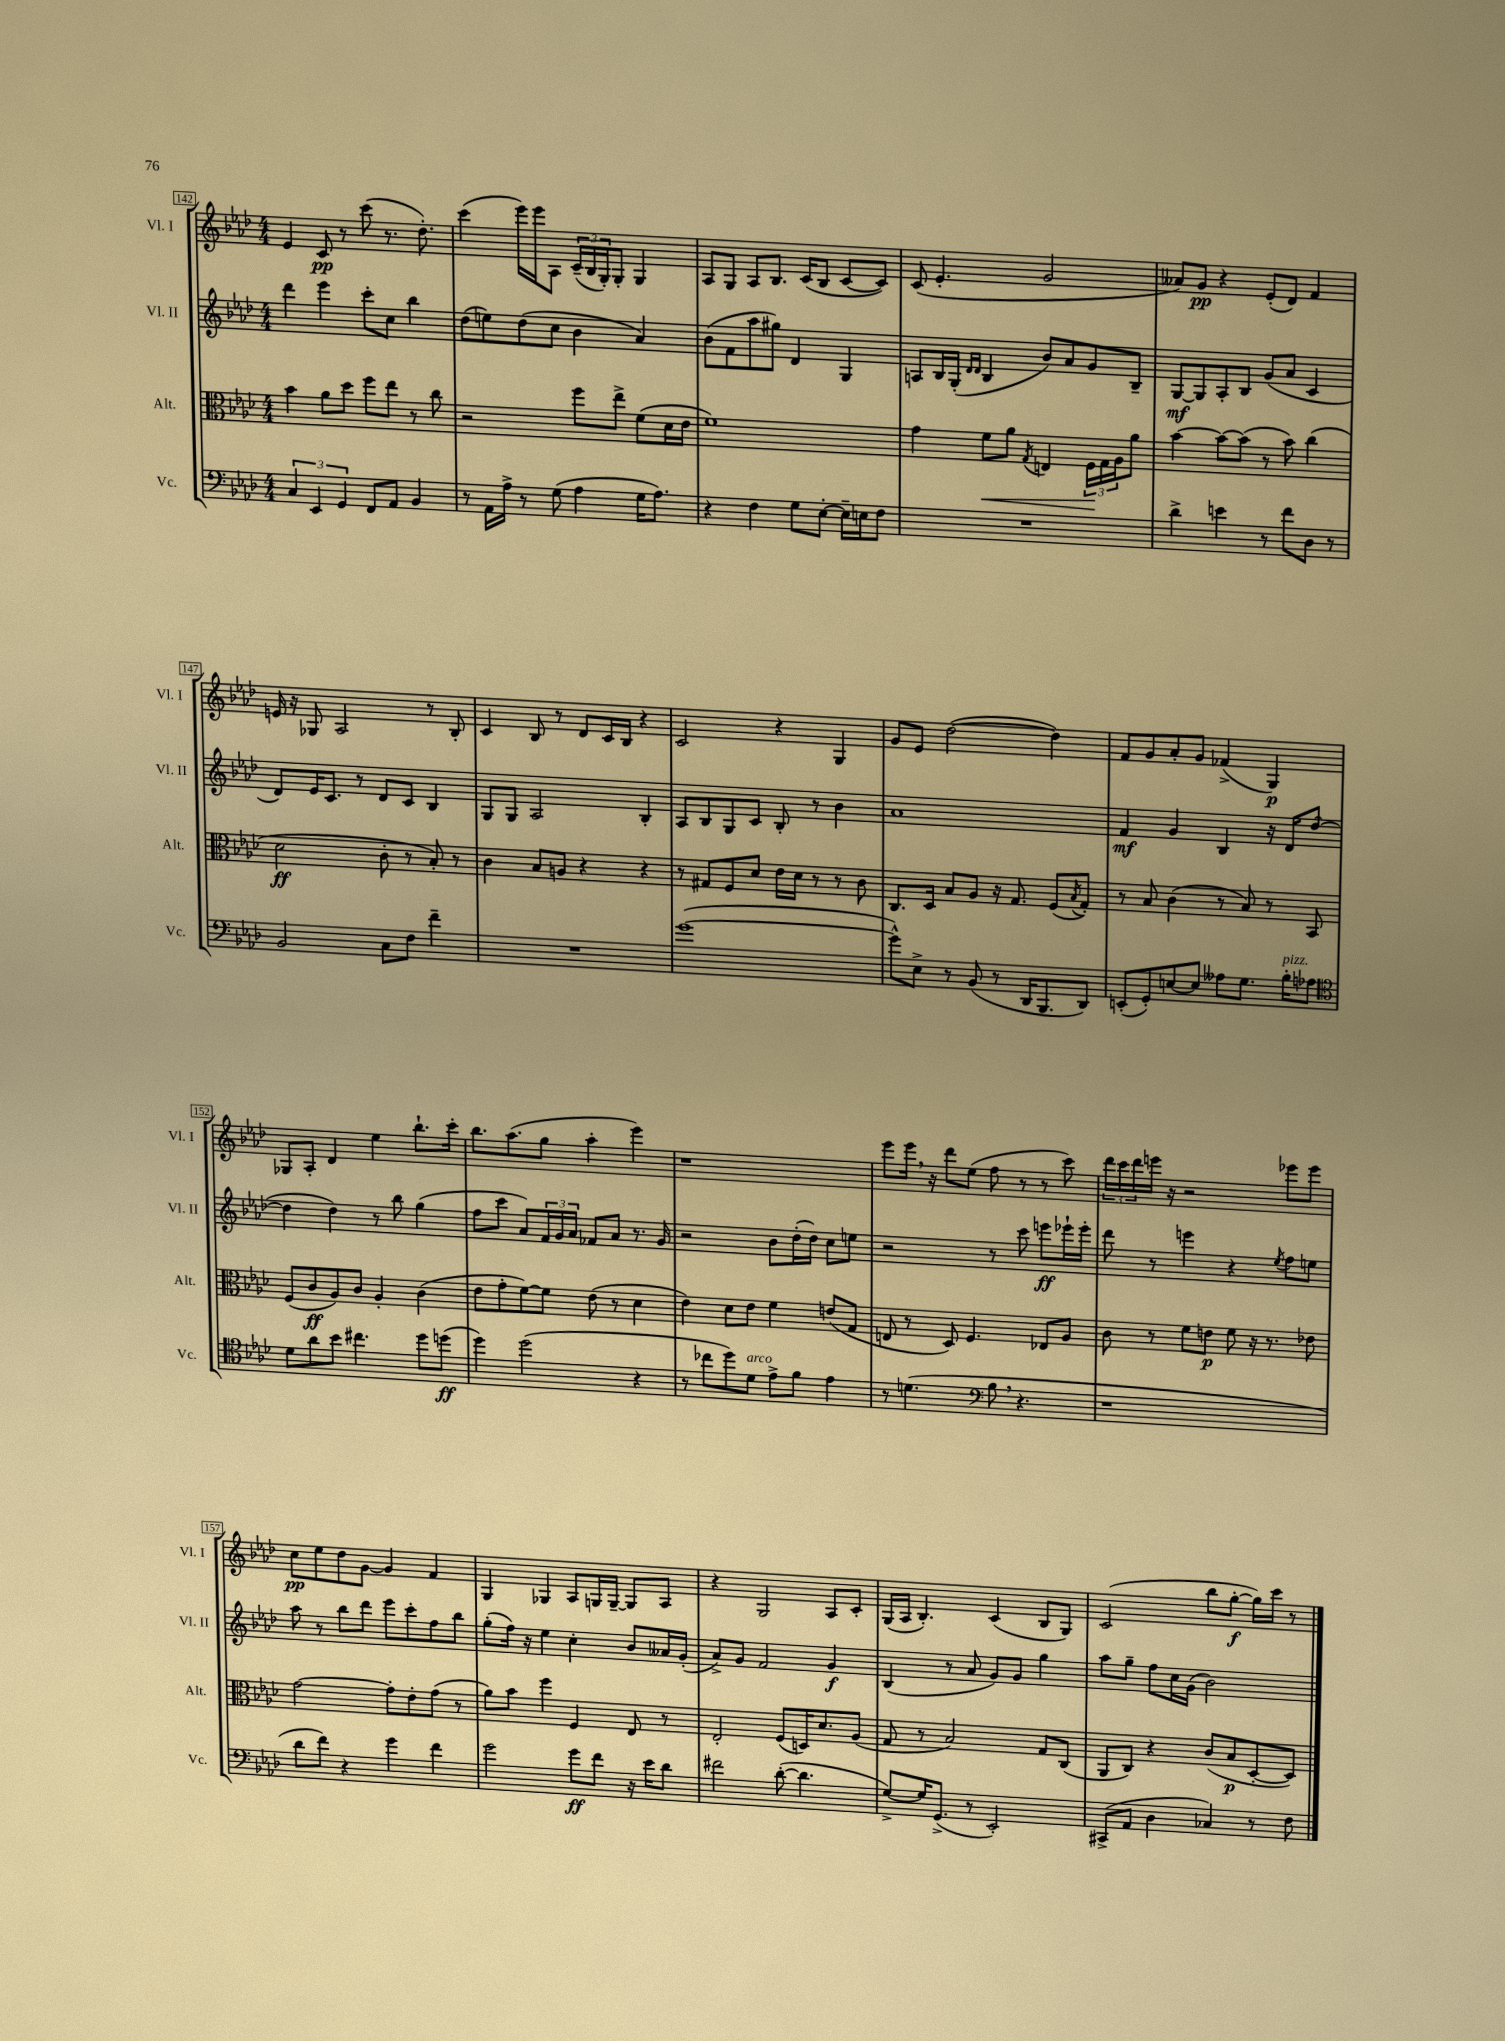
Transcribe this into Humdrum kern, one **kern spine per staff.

**kern	**kern	**kern	**kern
*staff4	*staff3	*staff2	*staff1
*clefF4	*clefC3	*clefG2	*clefG2
*k[b-e-a-d-]	*k[b-e-a-d-]	*k[b-e-a-d-]	*k[b-e-a-d-]
*M4/4	*M4/4	*M4/4	*M4/4
6C/	4b-\	4ddd-\	4e-/
6EE-/	.	.	.
.	8a-\L	4eee-\	8c/
6GG/	.	.	.
.	8dd-\J	.	8r
8FF/L	8ff\L	8ccc'\L	(8ccc\
8AA-/J	8ee-\J	8cc\J	8.r
4BB-/	8r	4bb-\	.
.	.	.	8.dd-'\)
.	8cc\	.	.
=	=	=	=
8r	2r	(8dd-\L	(4ccc\
16AA-\LL	.	8ee\)	.
16A-^\JJ	.	.	.
8r	.	(8dd-\	16eee-\LL)
.	.	.	16eee-\J
(8G\	.	8cc\J	8A-\J
4A-\	8ff\L	4b-\	(24c~/LL
.	.	.	24B-/
.	.	.	24G'/J)
.	8ee-^\J	.	8G'/J
16G\LK	(8f\L	4a-/)	4G/
8.A-\J)	.	.	.
.	16d-\L	.	.
.	16e-\JJ	.	.
=	=	=	=
4r	1f)	(8b-\L	8A-/L
.	.	8f\	8G/J
4F\	.	8aa-\	8A-/L
.	.	8gg#\J)	8.B-/J
8G\L	.	4d-/	.
.	.	.	(16c/LK
[8E-'\J	.	.	8B-/J
16E-~\]LL	.	4G/	[8c/L
16E\J	.	.	.
8F\J	.	.	8c/]J)
=	=	=	=
1r	4g\	8A/L	(8c/
.	.	16B-/L	4.e-'/
.	.	(16G'/JJ	.
.	.	16qqd-/LL	.
.	.	16qqd-/JJ	.
.	8f\L	4B-/	.
.	8a-\J	.	.
.	8qG/	.	.
.	4E/	8b-/L)	2g/
.	.	8a-/	.
.	24F\LL	8g/	.
.	24G\	.	.
.	24A-\J	.	.
.	8a-\J	8B-~/J	.
=	=	=	=
4d-^\	[4b-\	[8G/L	8a--/L)
.	.	8G/]	8g/J
4e\	8b-\_L	8A-'/	4r
.	(8b-\]J	8B-/J	.
8r	8r	(8g/L	(8e-'/L
8f\L	8b-\)	8a-/J	8d-/J)
8D-\J	(4cc\	4c/	4f/
8r	.	.	.
=	=	=	=
2BB-/	2d-\	8d-/L)	16e/
.	.	.	16r
.	.	16e-/K	8G-/
.	.	8.c/J	.
.	.	.	2A-/
.	.	8r	.
8C\L	8c'\	8d-/L	.
8F\J	8r	8c/J	.
4f~\	8B-'/)	4B-/	8r
.	8r	.	8B-'/
=	=	=	=
1r	4c\	8G/L	4c/
.	.	8G/J	.
.	8B-/L	2A-/	8B-/
.	8A/J	.	8r
.	4r	.	8d-/L
.	.	.	16c/L
.	.	.	16B-/JJ
.	4r	4B-'/	4r
=	=	=	=
([1g	8r	8A-/L	2c/
.	8G#/L	8B-/	.
.	8F/	8G/	.
.	8d-/J	8c/J	.
.	16e-\LL	8B-'/	4r
.	16d-\JJ	.	.
.	8r	8r	.
.	8r	4b-\	4G/
.	8c\	.	.
=	=	=	=
8g^^\]L)	8.C/L	1a-	8g/L
8E-^\J	.	.	8e-/J
.	16D-/Jk	.	.
8r	8B-/L	.	([2dd-\
(8BB-/	8A-/J	.	.
8r	16r	.	.
.	8.G/	.	.
16DD-/LK	.	.	.
8.BBB-/	.	.	.
.	(8F/L	.	4dd-\])
.	8qB-/	.	.
8DD-/J)	8G'/J)	.	.
=	=	=	=
(8EE'/L	8r	4f/	8f/L
8GG'/)	8B-/	.	8g/
[8E/	(4c\	4g/	8a-'/
8E/]J	.	.	8g/J
8A--\L	8r	4B-/	(4f-^/
8.G\J	8B-/)	.	.
.	8r	16r	4G/)
16B-'\LK	.	16d-/LK	.
8A-\J	8BB-/	([8dd-/J	.
=	=	=	=
*clefC4	*	*	*
8d-\L	(8F/L	4dd-\]	8G-/L
8a-\	8c/	.	8A-'/J
8b-\J	8A-/)	4dd-\)	4d-/
4.cc#\	8c/J	.	.
.	4A-'/	8r	4ee-\
.	.	8bb-\	.
8dd-\L	(4c\	(4gg\	8.bb-`\L
(8dd\J	.	.	.
.	.	.	16ccc'\Jk
=	=	=	=
4dd-\)	8e-\L	8ff\L	8.bb-\L
.	8g'\	8ccc\J	.
.	.	.	(8.aa-\
(2dd-\	[8f\)	8a-/L)	.
.	8f\]J	24f/L	8gg\J
.	.	24g/	.
.	.	24a-/JJ	.
.	(8e-\	8f-/L	4aa-'\
.	8r	8a-/J	.
4r	4d-\	8.r	4eee-\)
.	.	16g/	.
=	=	=	=
8r	4e-\)	2r	1r
8cc-\L	.	.	.
8dd-\)	8d-\L	.	.
8d-\J	8e-\J	.	.
8e-^\L	4f\	8b-\L	.
8f\J	.	(16dd-'\L	.
.	.	16dd-\JJ)	.
4e-\	(8e/L	8cc\L	.
.	8G/J	8ee\J	.
=	=	=	=
8r	8E/	2r	8eee-\L
(4.d\	8r	.	16eee-\Jk
.	.	.	16r
.	8D-/)	.	8ddd-\L
.	4.F/	.	(8ee-\J
*clefF4	*	*	*
8B-\	.	8r	8ff\
4.r	.	8ccc\	8r
.	8E-/L	8eee\L	8r
.	8A-/J	16eee-`\L	8ccc\)
.	.	16eee-'\JJ	.
=	=	=	=
1r	8c\	8ddd-\	24ddd-\LL
.	.	.	24ccc\
.	.	.	24ddd-\
.	8r	8r	16eee\JJ
.	.	.	16r
.	8f\L	4eee\	2r
.	8e\J	.	.
.	8f\	4r	.
.	16r	.	.
.	8.r	.	.
.	.	8qee-/	.
.	.	8ff\L	8eee-\L
.	8e-\	8ee\J	8eee-\J
=	=	=	=
8d-\L	[2g\	8aa-\	8cc\L
8f\J)	.	8r	8ee-\
4r	.	8bb-\L	8dd-\
.	.	8ddd-\J	[8g\J
4g\	8g'\]L	8eee-\L	4g/]
.	8e-'\	8ccc'\	.
4f\	(8g\J	8ff\	4f/
.	8r	8bb-\J	.
=	=	=	=
2g\	8a-\L)	(8gg'\L	4G/
.	8b-\J	16ff\Jk)	.
.	.	16r	.
.	4ff\	4ee-\	4G-/
8g\L	4F/	4cc'\	8A-/L
8f\J	.	.	16G/L
.	.	.	[16G~/JJ
16r	8E-/	8b-/L	8G/]L
16e-\LK	.	.	.
8d-\J	8r	16a--/L	8A-/J
.	.	(16g'/JJ	.
=	=	=	=
2f#\	2E-'/	8a-^/L)	4r
.	.	8g/J	.
.	.	2f/	2G/
([8d-'\	(8F/L	.	.
4.d-\]	16D/K)	.	.
.	8.d-/	.	.
.	.	4g/	8A-/L
.	(8A-/J	.	8c'/J
=	=	=	=
[8G^/L)	8G/	(4B-/	(16G/LL
.	.	.	16A-/JJ
16G/]K	8r	.	4.B-'/)
(8.GG^/J	.	.	.
.	2B-/)	8r	.
8r	.	8a-/	.
2EE-'/)	.	8g/L)	(4c/
.	.	8g/J	.
.	8G/L	4gg\	8B-/L
.	(8C/J	.	8G/J)
=	=	=	=
(8CC#^/L	8AA-/L	8aa-\L	(2c/
8AA-/J	8C/J)	8gg~\J	.
4D-\	4r	8ff\L	.
.	.	16cc\L	.
.	.	(16g\JJ	.
4C-/)	(8c/L	2b-\)	8bb-\L
.	8B-/	.	[8gg'\J
8r	[8D-'/	.	16gg\]LL)
.	.	.	16ccc\JJ
8F\	8D-/]J)	.	8r
==	==	==	==
*-	*-	*-	*-
